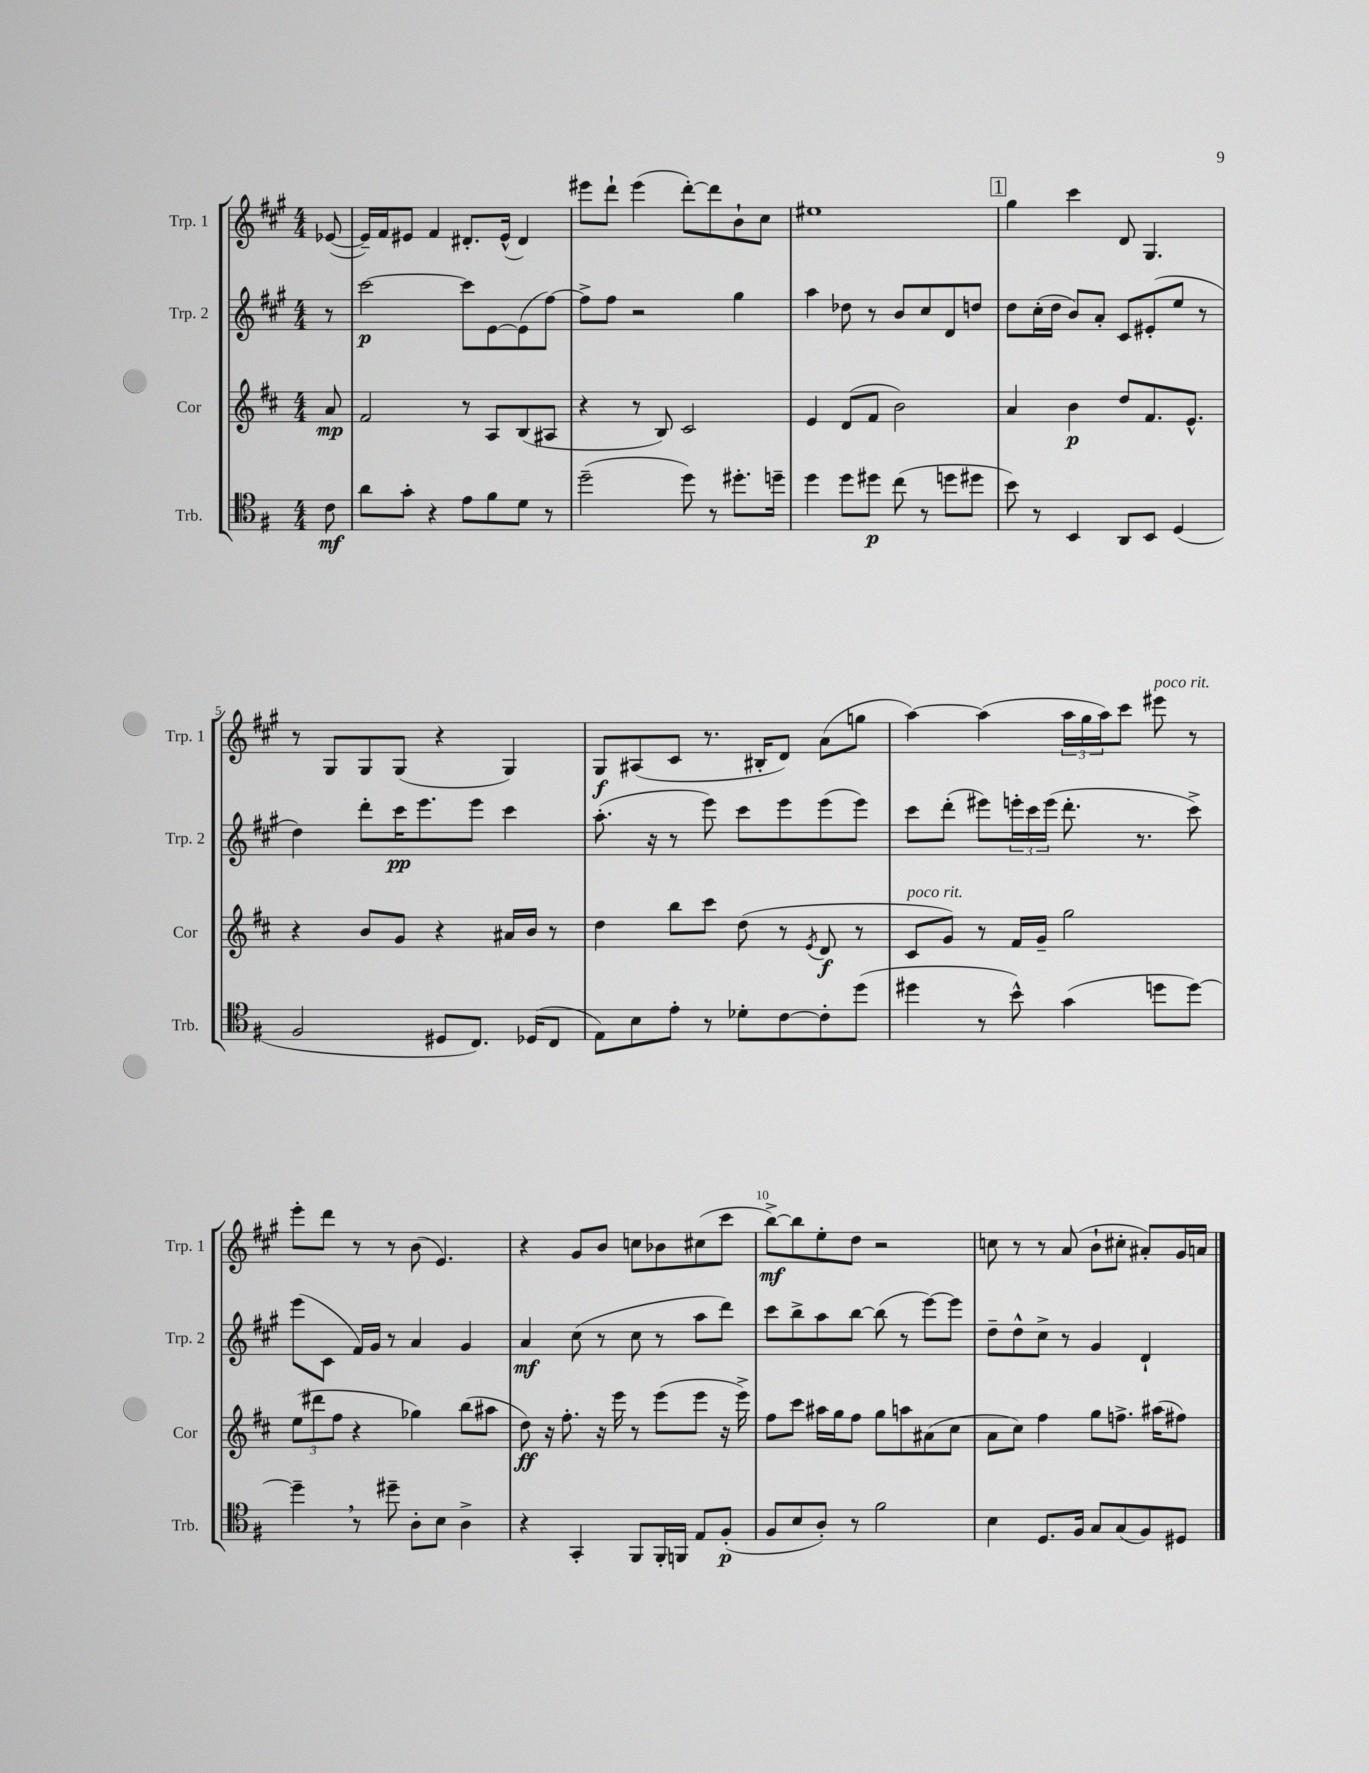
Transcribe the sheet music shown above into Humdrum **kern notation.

**kern	**kern	**kern	**kern
*staff4	*staff3	*staff2	*staff1
*clefC4	*clefG2	*clefG2	*clefG2
*k[f#]	*k[f#c#]	*k[f#c#g#]	*k[f#c#g#]
*M4/4	*M4/4	*M4/4	*M4/4
8c\	8a/	8r	([8e-/
=	=	=	=
8a\L	2f#/	[2ccc#\	16e-~/]LL)
.	.	.	16f#/J
8g'\J	.	.	8e#/J
4r	.	.	4f#/
8e\L	8r	8ccc#\]L	8.d#'/L
8f#\	8A/L	[8e\	.
.	.	.	(16e#^^/Jk
8d\J	(8B/	(8e\]	4d#/)
8r	8A#/J	[8ff#\J)	.
=	=	=	=
(2dd~\	4r	8ff#^\]L	8eee#\L
.	.	8ff#\J	8ddd`\J
.	8r	2r	(4eee#\
.	8B/)	.	.
8dd\)	2c#/	.	[8ddd'\L)
8r	.	.	8ddd\]
8.dd#'\L	.	4gg#\	8b`\
.	.	.	8cc#\J
16dd~\Jk	.	.	.
=	=	=	=
4dd\	4e/	4aa\	1ee#
8dd\L	(8d/L	8dd-\	.
8dd#\J	8f#/J	8r	.
(8cc\	2b\)	8b/L	.
8r	.	8cc#/	.
8dd\L	.	8d/	.
8dd#\J	.	8dd/J	.
=	=	=	=
8b\)	4a/	8dd\L	4gg#\
8r	.	(16cc#'\L	.
.	.	16dd\JJ	.
4BB/	4b\	8b/L)	4ccc#\
.	.	8a'/J	.
8AA/L	8dd/L	8c#/L	8d/
8BB/J	8.f#/	(8e#'/	4.G#/
(4D/	.	8ee/J	.
.	8.e^^/J	.	.
.	.	8r	.
=	=	=	=
2F#/	4r	4dd\)	8r
.	.	.	8G#/L
.	8b/L	8ddd'\L	8G#/
.	8g/J	16ccc#\K	(8G#/J
.	.	8.eee\	.
8D#/L	4r	.	4r
8.C/J)	.	8eee\J	.
.	16a#/LL	4ccc#\	4G#/)
(16D-/LK	16b/JJ	.	.
8C/J	8r	.	.
=	=	=	=
8E\L)	4dd\	(8.aa'\	8G#/L
8B\	.	.	(8A#/
.	.	16r	.
8e'\J	8bb\L	8r	8c#/J
8r	8ccc#\J	8eee\)	8.r
8d-'\L	(8dd\	8ccc#\L	.
.	.	.	16B#'/LK
[8c\	8r	8eee\	8d/J)
.	8qe/	.	.
8c'\]	8d/	(8eee\	(8a\L
(8dd\J	8r	8eee\J)	8gg\J
=	=	=	=
4dd#\	8c#/L	8ccc#\L	[4aa\)
.	8g/J)	(8ddd'\J	.
8r	8r	8eee#\L)	(4aa\]
8b^^\)	16f#/LL	24eee'\L	.
.	.	24ccc#\	.
.	16g~/JJ	.	.
.	.	(24eee\JJ	.
(4g\	2gg\	8.ddd'\	24aa\LL
.	.	.	24gg#\
.	.	.	24aa\J)
.	.	.	8ccc#\J
.	.	8.r	.
8dd\L	.	.	8eee#\
[8dd\J)	.	8ccc#^\)	8r
=	=	=	=
4dd~\]	(12ee\L	(8eee\L	8eee'\L
.	12ddd#\	.	.
.	.	8c#\J	8ddd\J
.	12ff#\J	.	.
8r	4r	16f#/LL)	8r
.	.	16g#/JJ	.
8dd#~\	.	8r	8r
8A'\L	4gg-\)	4a/	(8b\
8B\J	.	.	4.e/)
4A^\	(8bb\L	4g#/	.
.	8aa#\J	.	.
=	=	=	=
4r	8dd\)	4a/	4r
.	16r	.	.
.	8.ff#'\	.	.
4GG'/	.	(8cc#\	8g#/L
.	16r	8r	8b/J
.	16eee\	.	.
8FF#/L	8r	8cc#\	8cc\L
16FF#'/L	(8eee\L	8r	8b-\
16FF/JJ	.	.	.
8E/L	8eee\J	8aa\L	(8cc#\
(8F#'/J	16r	8ddd\J)	8ccc#\J
.	16eee^\)	.	.
=	=	=	=
8F#/L	8ff#\L	8ccc#\L	[8bb^\L)
8B/	8ccc#\J	8bb^\	8bb\]
8A'/J)	16aa#\LL	8aa\	8ee'\
.	16gg\J	.	.
8r	8ff#\J	[8bb\J	8dd\J
2f#\	8gg\L	(8bb\]	2r
.	8aa\	8r	.
.	(8a#\	[8eee\L)	.
.	8cc#\J	8eee\]J	.
=	=	=	=
4B\	8a\L	8dd~\L	8cc\
.	8cc#\J)	8dd^^\	8r
8.D/L	4ff#\	8cc#^\J	8r
.	.	8r	(8a/
16F#/Jk	.	.	.
8G/L	8gg\L	4g#/	8b`\L
(8G/	8.ff^\J	.	8cc#'\J
8F#/)	.	4d`/	8a#'/L)
.	(16aa#\LK	.	.
8D#/J	8ff#\J)	.	16g#/L
.	.	.	16a/JJ
==	==	==	==
*-	*-	*-	*-
